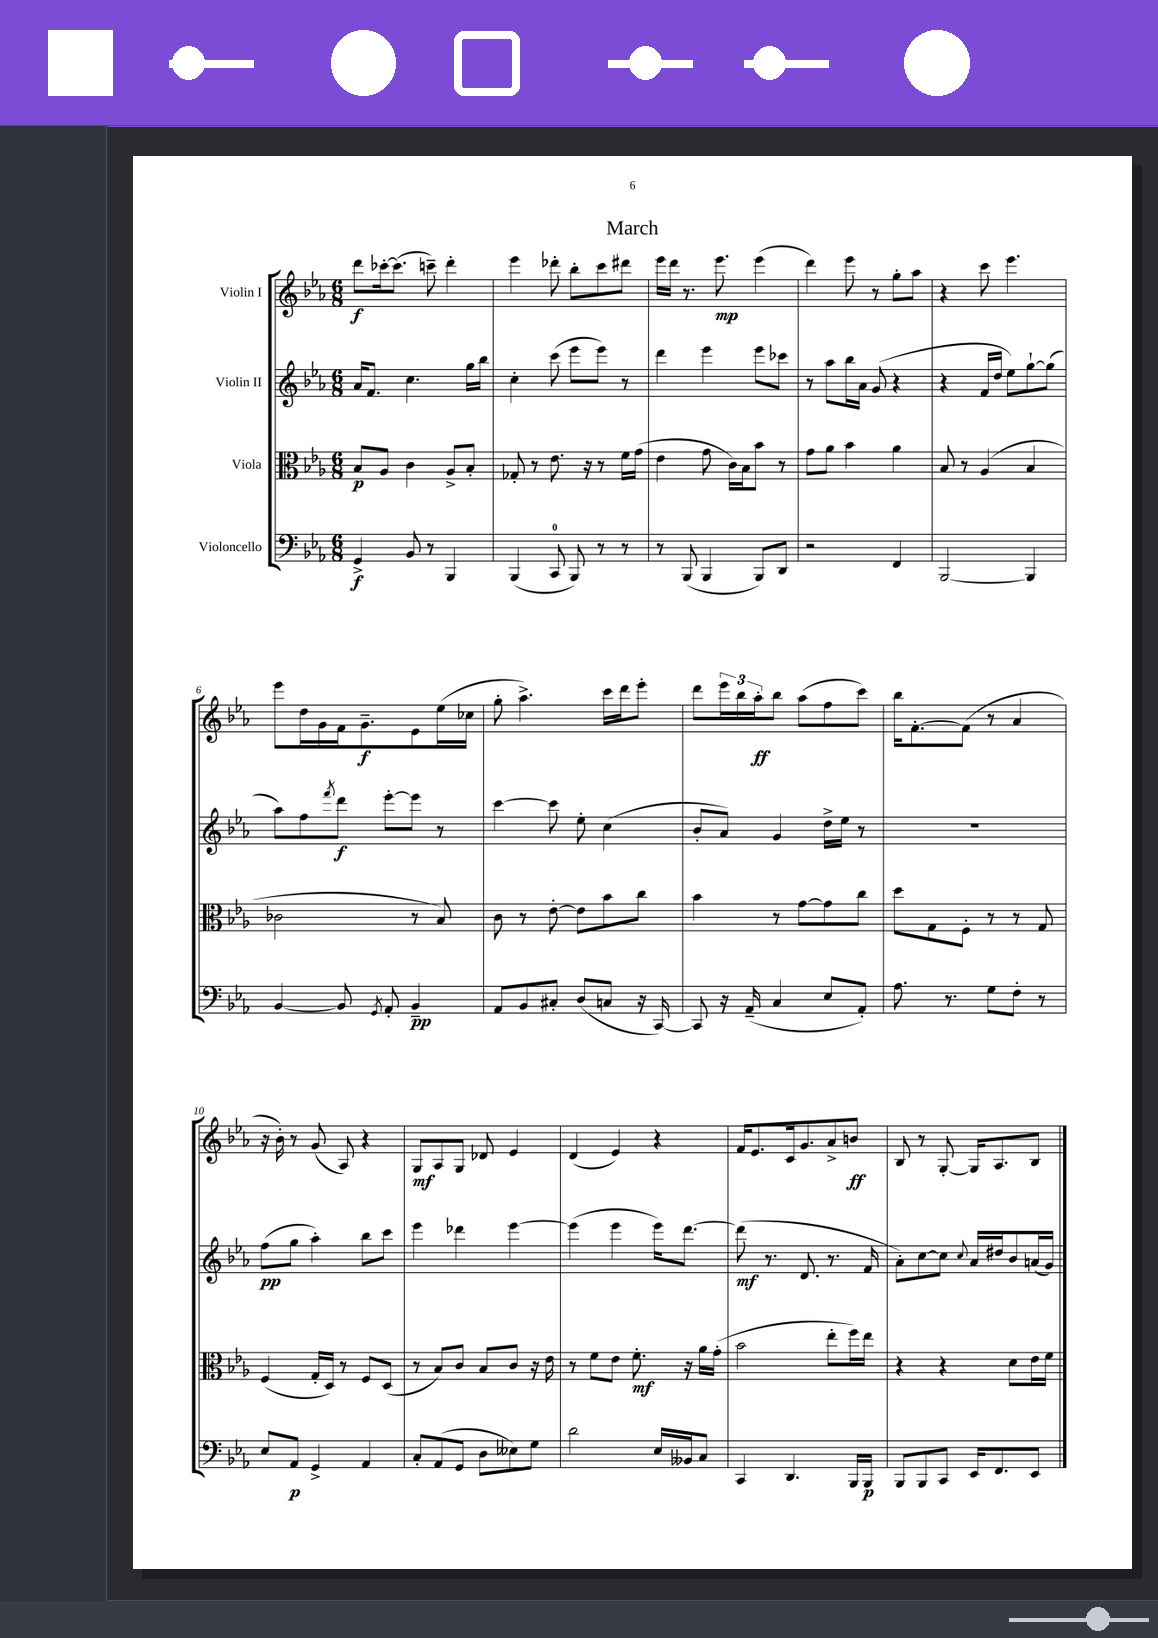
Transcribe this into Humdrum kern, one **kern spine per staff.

**kern	**dynam	**kern	**dynam	**kern	**dynam	**kern	**dynam
*part4	*part4	*part3	*part3	*part2	*part2	*part1	*part1
*staff4	*staff4	*staff3	*staff3	*staff2	*staff2	*staff1	*staff1
*I"Violoncello	*	*I"Viola	*	*I"Violin II	*	*I"Violin I	*
*clefF4	*	*clefC3	*	*clefG2	*	*clefG2	*
*k[b-e-a-]	*	*k[b-e-a-]	*	*k[b-e-a-]	*	*k[b-e-a-]	*
*M6/8	*	*M6/8	*	*M6/8	*	*M6/8	*
=1	=1	=1	=1	=1	=1	=1	=1
4GG^/	f	8B-/L	p	16a-/KL	.	8ddd\L	f
.	.	.	.	8.f/J	.	.	.
.	.	8A-/J	.	.	.	[16ccc-X'\k	.
.	.	.	.	.	.	(8.ccc-\J]	.
8BB-/	.	4c\	.	4.cc\	.	.	.
8r	.	.	.	.	.	8cccn~\)	.
4BBB-/	.	8A-^/L	.	.	.	4ddd'\	.
.	.	8B-'/J	.	16gg\LL	.	.	.
.	.	.	.	16bb-\JJ	.	.	.
=2	=2	=2	=2	=2	=2	=2	=2
(4BBB-/	.	8G-X'/	.	4cc'\	.	4eee-\	.
.	.	8r	.	.	.	.	.
8CC/	.	8.e-\	.	(8ccc\	.	8ddd-X'\	.
8BBB-/)	.	.	.	8eee-\L	.	8bb-'\L	.
.	.	16r	.	.	.	.	.
8r	.	8r	.	8eee-\J)	.	8ccc\	.
8r	.	16f\LL	.	8r	.	8ddd#X\J	.
.	.	(16g\JJ	.	.	.	.	.
=3	=3	=3	=3	=3	=3	=3	=3
8r	.	4e-\	.	4ddd\	.	16eee-\LL	.
.	.	.	.	.	.	16ddd\JJ	.
(8BBB-/	.	.	.	.	.	8.r	.
4BBB-/	.	8g\	.	4eee-\	.	.	.
.	.	.	.	.	.	8.eee-\	mp
.	.	16c\LL)	.	.	.	.	.
.	.	16B-\J	.	.	.	.	.
8BBB-/L)	.	8b-\J	.	8eee-\L	.	(4eee-\	.
8DD/J	.	8r	.	8ccc-X\J	.	.	.
=4	=4	=4	=4	=4	=4	=4	=4
2r	.	8g\L	.	8r	.	4ddd\)	.
.	.	8a-\J	.	8aa-\L	.	.	.
.	.	4b-\	.	16bb-\L	.	8eee-\	.
.	.	.	.	16a-\JJ	.	.	.
.	.	.	.	(8g/	.	8r	.
4FF/	.	4a-\	.	4r	.	8gg'\L	.
.	.	.	.	.	.	8aa-\J	.
=5	=5	=5	=5	=5	=5	=5	=5
[2BBB-/	.	8B-/	.	4r	.	4r	.
.	.	8r	.	.	.	.	.
.	.	(4A-/	.	16f/LL	.	8ccc\	.
.	.	.	.	16dd/JJ	.	.	.
.	.	.	.	8ee-\L)	.	4.eee-\	.
4BBB-/]	.	4B-/	.	[8gg`\	.	.	.
.	.	.	.	(8gg\J]	.	.	.
!!LO:LB:g=z
=6	=6	=6	=6	=6	=6	=6	=6
[4BB-/	.	2c-X\	.	8aa-\L)	.	8eee-\L	.
.	.	.	.	8ff\	.	16dd\L	.
.	.	.	.	.	.	16g\	.
.	.	.	.	8qfff/	.	.	.
8BB-/]	.	.	.	8ddd\J	f	16f\J	.
.	.	.	.	.	.	8.g~\	f
8qGG/	.	.	.	.	.	.	.
8AA-'/	.	.	.	[8eee-'\L	.	.	.
4BB-~/	pp	8r	.	8eee-\J]	.	8e-\	.
.	.	8B-/)	.	8r	.	(16ee-\L	.
.	.	.	.	.	.	16cc-X\JJ	.
=7	=7	=7	=7	=7	=7	=7	=7
8AA-/L	.	8c\	.	[4ccc\	.	8gg'\	.
8BB-/	.	8r	.	.	.	4.aa-^\)	.
8C#X'/J	.	[8e-'\	.	8ccc\]	.	.	.
(8D/L	.	8e-\L]	.	8ee-'\	.	.	.
8Cn/J	.	8b-\	.	(4cc\	.	16ccc\LL	.
.	.	.	.	.	.	16ddd\J	.
16r	.	8cc\J	.	.	.	8eee-'\J	.
[16CC/)	.	.	.	.	.	.	.
=8	=8	=8	=8	=8	=8	=8	=8
8CC/]	.	4b-\	.	8b-'/L	.	8ddd\L	.
16r	.	.	.	8a-/J)	.	24eee-\L	.
.	.	.	.	.	.	24bb-\	.
(16AA-~/	.	.	.	.	.	.	.
.	.	.	.	.	.	24aa-'\J	ff
4C/	.	8r	.	4g/	.	8bb-\J	.
.	.	[8g\L	.	.	.	(8aa-\L	.
8E-/L	.	8g\]	.	16dd^\LL	.	8ff\	.
.	.	.	.	16ee-\JJ	.	.	.
8AA-'/J)	.	8cc\J	.	8r	.	8ccc\J)	.
=9	=9	=9	=9	=9	=9	=9	=9
8.A-\	.	8dd\L	.	2.r	.	16bb-\KL	.
.	.	.	.	.	.	[8.f'\	.
.	.	8G\	.	.	.	.	.
8.r	.	.	.	.	.	.	.
.	.	8F'\J	.	.	.	(8f\J]	.
8G\L	.	8r	.	.	.	8r	.
8F'\J	.	8r	.	.	.	4a-/	.
8r	.	8G/	.	.	.	.	.
!!LO:LB:g=z
=10	=10	=10	=10	=10	=10	=10	=10
8E-/L	.	(4F/	.	(8ff\L	pp	16r	.
.	.	.	.	.	.	16b-'\)	.
8AA-/J	p	.	.	8gg\J	.	8r	.
4GG^/	.	16G'/LL	.	4aa-'\)	.	(8g/	.
.	.	16D/JJ)	.	.	.	.	.
.	.	8r	.	.	.	8A-/)	.
4AA-/	.	8F/L	.	8bb-\L	.	4r	.
.	.	(8D/J	.	8ccc\J	.	.	.
=11	=11	=11	=11	=11	=11	=11	=11
8C'/L	.	8r	.	4eee-\	.	8G/L	mf
(8AA-/	.	8B-/L)	.	.	.	8A-/	.
8GG/J	.	8c/J	.	4ddd-X\	.	8G/J	.
8D\L	.	8B-/L	.	.	.	8d-X/	.
8E--X\)	.	8c/J	.	[4eee-\	.	4e-/	.
8G\J	.	16r	.	.	.	.	.
.	.	16e-\	.	.	.	.	.
=12	=12	=12	=12	=12	=12	=12	=12
2d\	.	8r	.	(4eee-\]	.	(4d/	.
.	.	8f\L	.	.	.	.	.
.	.	8e-\J	.	4eee-\	.	4e-/)	.
.	.	8.f'\	mf	.	.	.	.
16E-/LL	.	.	.	16eee-\KL)	.	4r	.
16BB--X/J	.	16r	.	[8.ddd\J	.	.	.
8C/J	.	16a-\LL	.	.	.	.	.
.	.	(16g'\JJ	.	.	.	.	.
=13	=13	=13	=13	=13	=13	=13	=13
4CC/	.	2b-\	.	(8ddd\]	mf	16f/KL	.
.	.	.	.	.	.	8.e-/	.
.	.	.	.	8.r	.	.	.
4.DD/	.	.	.	.	.	16c/k	.
.	.	.	.	8.d/	.	8.g/	.
.	.	8ee-'\L	.	8.r	.	8a-^/	.
16BBB-/LL	.	16ff\L)	.	.	.	8bn/J	ff
16BBB-/JJ	p	16ee-\JJ	.	16f/	.	.	.
=14	=14	=14	=14	=14	=14	=14	=14
8BBB-/L	.	4r	.	8a-'\L)	.	8B-/	.
8BBB-/	.	.	.	[8cc\	.	8r	.
8CC/J	.	4r	.	8cc\J]	.	[8G'/	.
.	.	.	.	8qqcc/	.	.	.
16EE-/KL	.	.	.	16a-/LL	.	16G/KL]	.
8.FF/	.	.	.	16dd#X/J	.	8.A-/	.
.	.	8d\L	.	8b-/	.	.	.
8EE-/J	.	16e-\L	.	(16an/L	.	8B-/J	.
.	.	16f\JJ	.	16g/JJ)	.	.	.
==	==	==	==	==	==	==	==
*-	*-	*-	*-	*-	*-	*-	*-
